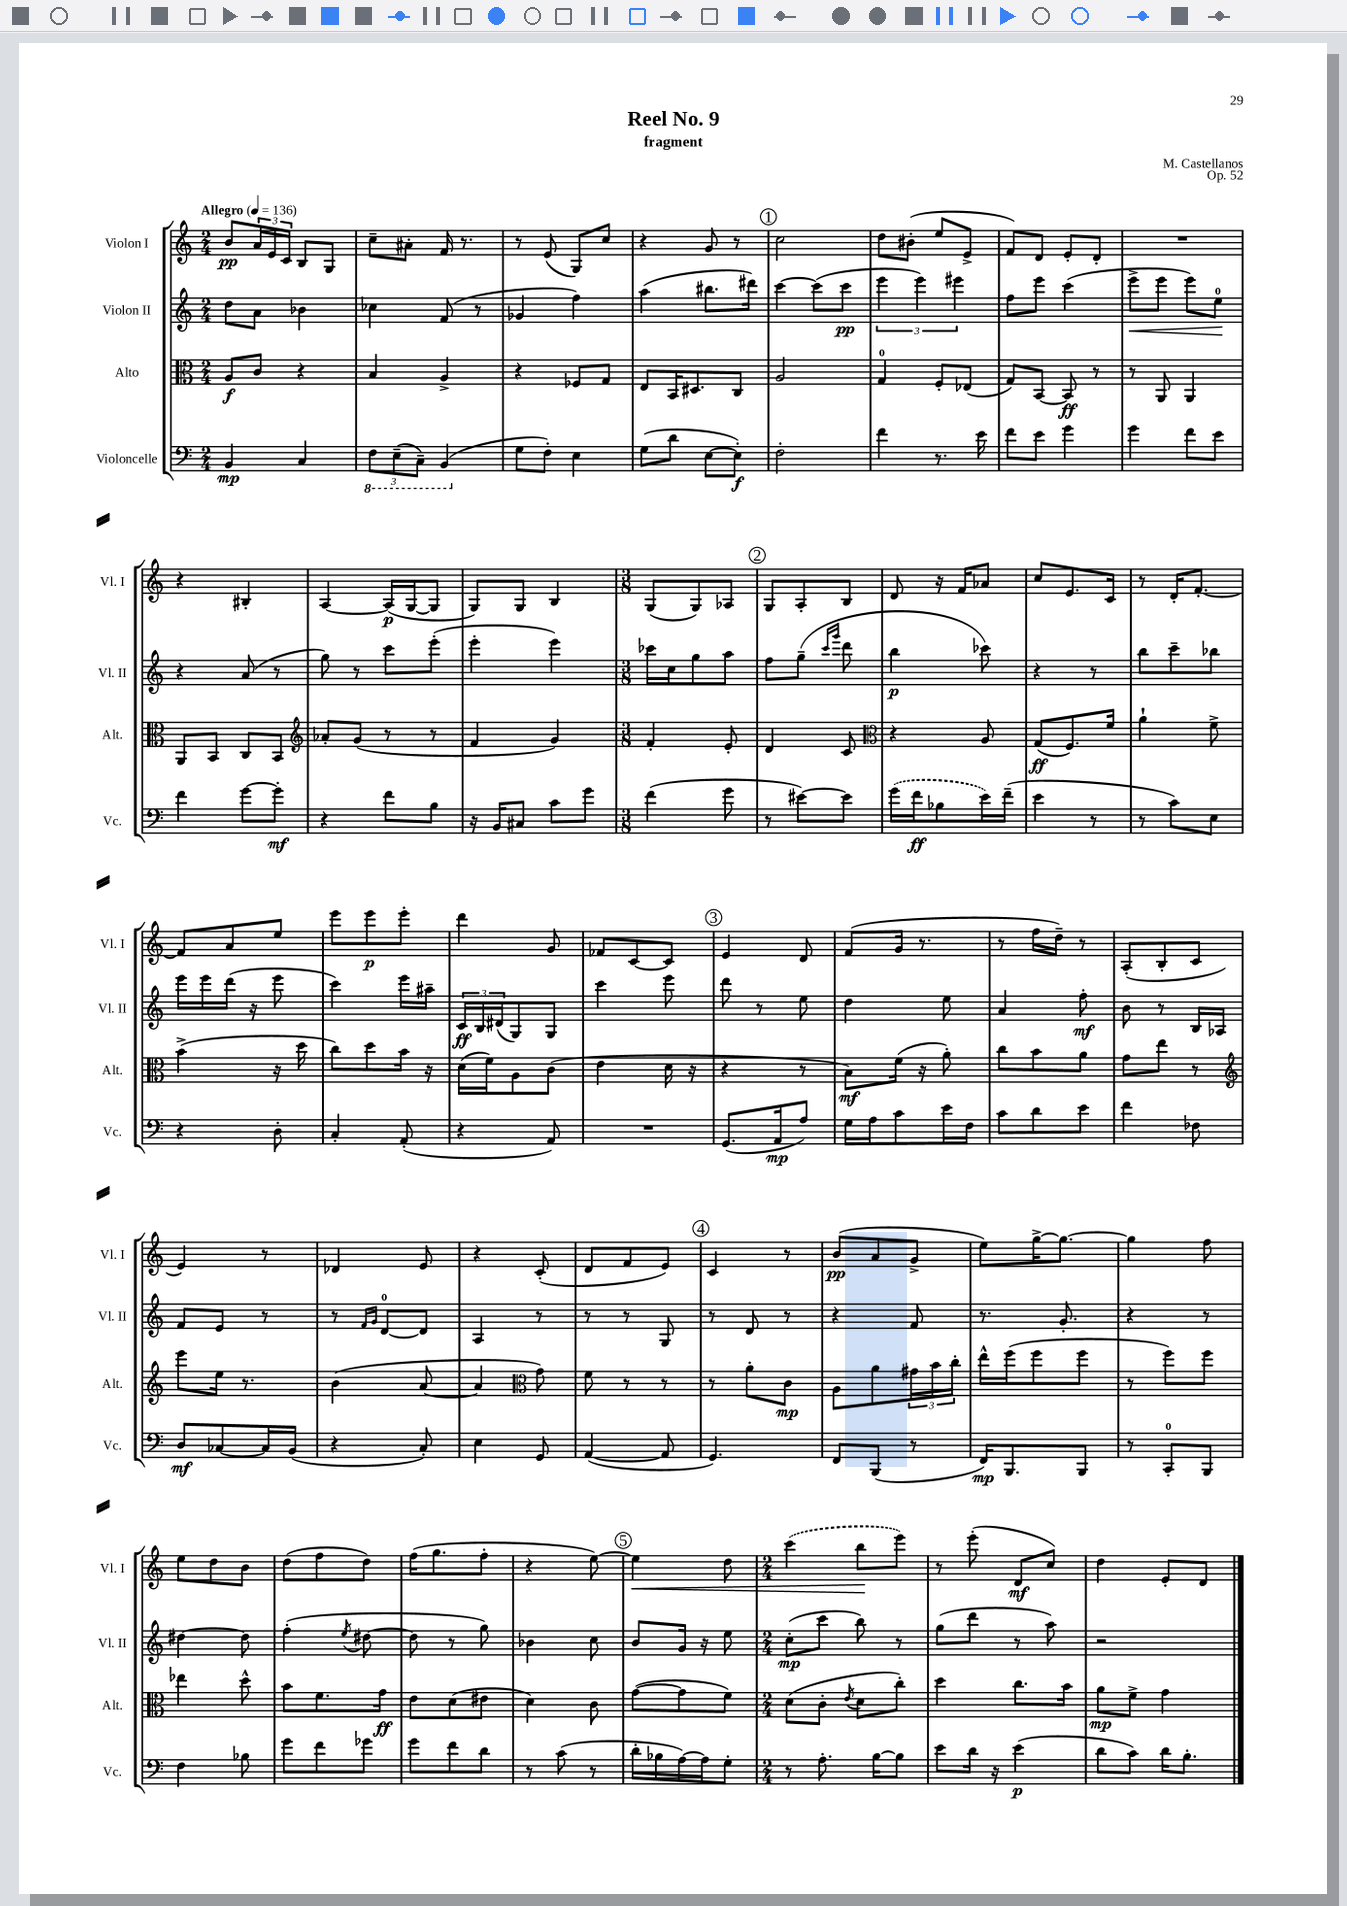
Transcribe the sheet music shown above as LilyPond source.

\header { title = "Reel No. 9" composer = "M. Castellanos" subtitle = "fragment" opus = "Op. 52" }
<<
\new StaffGroup <<
\new Staff = "s0" \with { instrumentName = "Violon I" shortInstrumentName = "Vl. I" } {
    \clef treble \key c \major \numericTimeSignature \time 2/4 \tempo "Allegro" 4 = 136
    b'8\pp \tuplet 3/2 { a'16 e'16 c'16 } b8 g8 |
    c''8-- ais'8-. f'16 r8. |
    r8 e'8( g8) c''8 |
    r4 g'8 r8 |
    \mark \markup { \circle "1" } c''2 |
    d''8 bis'8-.( e''8 e'8-> |
    f'8) d'8 e'8-. d'8-. |
    R2 |
    r4 bis4-. |
    a4~ a16\p( g16~ g8 |
    g8) g8 b4 |
    \numericTimeSignature \time 3/8 g8( g8) aes8 |
    \mark \markup { \circle "2" } g8 a8-. b8 |
    d'8 r16 f'16 aes'8 |
    c''8 e'8. c'16 |
    r8 d'16-. f'8.~-. |
    f'8 a'8 e''8 |
    e'''8 e'''8\p e'''8-. |
    d'''4 g'8 |
    fes'8 c'8~ c'8 |
    \mark \markup { \circle "3" } e'4 d'8 |
    f'8( g'16 r8. |
    r8 f''16 d''16--) r8 |
    a8-.( b8-. c'8 |
    e'4) r8 |
    des'4 e'8 |
    r4 c'8-.( |
    d'8 f'8 e'8) |
    \mark \markup { \circle "4" } c'4 r8 |
    b'8\pp( a'8 g'8-> |
    e''8) g''16~-> g''8.~ |
    g''4 f''8 |
    e''8 d''8 b'8 |
    d''8( f''8 d''8) |
    f''16( g''8. f''8-. |
    r4 e''8~) |
    \mark \markup { \circle "5" } e''4\< d''8 |
    \numericTimeSignature \time 2/4 \once \slurDashed c'''4( b''8\! e'''8) |
    r8 e'''8-.( d'8\mf c''8) |
    d''4 e'8-. d'8 \bar "|." |
}
\new Staff = "s1" \with { instrumentName = "Violon II" shortInstrumentName = "Vl. II" } {
    \clef treble \key c \major \numericTimeSignature \time 2/4
    d''8 a'8 bes'4 |
    ces''4 f'8( r8 |
    ges'4 f''4) |
    a''4( bis''8. dis'''16) |
    \mark \markup { \circle "1" } c'''4~ c'''8( c'''8\pp |
    \tuplet 3/2 { e'''4 e'''4) eis'''4 } |
    f''8 e'''8 c'''4( |
    e'''8->\< e'''8 e'''8) e''8-0\! |
    r4 a'8( r8 |
    g''8) r8 c'''8 e'''8-.( |
    e'''4-. e'''4) |
    \numericTimeSignature \time 3/8 ces'''16 c''16 g''8 a''8 |
    \mark \markup { \circle "2" } f''8 g''8--( \grace { c'''16 g'''16 } d'''8 |
    b''4\p ces'''8) |
    r4 r8 |
    b''8 c'''8-- bes''8 |
    e'''16 e'''16 d'''16( r16 e'''8 |
    c'''4) e'''16 ais''16-- |
    \tuplet 3/2 { c'16\ff b16 dis'16( } g8) g8 |
    c'''4 e'''8 |
    \mark \markup { \circle "3" } d'''8 r8 e''8 |
    d''4 e''8 |
    a'4 f''8-.\mf |
    b'8 r8 b16 aes16 |
    f'8 e'8 r8 |
    r8 \grace { f'16 g'16 } d'8-0~ d'8 |
    a4 r8 |
    r8 r8 g8 |
    \mark \markup { \circle "4" } r8 d'8 r8 |
    r4 f'8 |
    r8. g'8.-. |
    r4 r8 |
    dis''4~ dis''8 |
    f''4-.( \acciaccatura { e''8 } dis''8~ |
    dis''8 r8 g''8) |
    bes'4 c''8 |
    \mark \markup { \circle "5" } b'8 g'16 r16 e''8 |
    \numericTimeSignature \time 2/4 c''8-.\mp( c'''8 b''8) r8 |
    g''8( d'''8 r8 a''8) |
    r2 \bar "|." |
}
\new Staff = "s2" \with { instrumentName = "Alto" shortInstrumentName = "Alt." } {
    \clef alto \key c \major \numericTimeSignature \time 2/4
    a8\f c'8 r4 |
    b4 a4-> |
    r4 fes8 g8 |
    e8 b,16 dis8. c8 |
    \mark \markup { \circle "1" } a2 |
    g4-0 f8-. ees8( |
    g8) b,8~ b,8\ff r8 |
    r8 a,8 a,4 |
    a,8 b,8 c8 b,8 |
    \clef treble aes'8-. g'8( r8 r8 |
    f'4 g'4) |
    \numericTimeSignature \time 3/8 f'4-. e'8-. |
    \mark \markup { \circle "2" } d'4 c'8 |
    \clef alto r4 a8 |
    g8\ff( f8.) f'16 |
    a'4-! f'8-> |
    b'4->( r16 d''16 |
    c''8) d''8 b'16 r16 |
    d'16( f'16) a8 c'8( |
    e'4 d'16 r16 |
    \mark \markup { \circle "3" } r4 r8 |
    b8\mf) f'16( r16 a'8-.) |
    c''8 b'8 a'8 |
    g'8 e''8 r8 |
    \clef treble e'''8 e''16 r8. |
    b'4( a'8~ |
    a'4 \clef alto g'8) |
    f'8 r8 r8 |
    \mark \markup { \circle "4" } r8 a'8-. c'8\mp |
    a8 a'8 \tuplet 3/2 { gis'16 b'16 c''16-. } |
    e''16-^ f''16( f''8 f''8 |
    r8 f''8) f''8 |
    ees''4 d''8-^ |
    b'8 f'8. g'16\ff |
    e'8 d'8( eis'8 |
    d'4) c'8 |
    \mark \markup { \circle "5" } g'8~( g'8 f'8) |
    \numericTimeSignature \time 2/4 d'8( c'8-. \acciaccatura { e'8 } d'8 c''8-.) |
    d''4 c''8. b'16 |
    a'8\mp f'8-> g'4 \bar "|." |
}
\new Staff = "s3" \with { instrumentName = "Violoncelle" shortInstrumentName = "Vc." } {
    \clef bass \key c \major \numericTimeSignature \time 2/4
    b,4\mp c4 |
    \tuplet 3/2 { \ottava #-1 f,8 e,8--( c,8--) } b,,4( \ottava #0 |
    g8 f8-.) e4 |
    g8( d'8 e8~ e8-.\f) |
    \mark \markup { \circle "1" } f2-. |
    f'4 r8. e'16 |
    f'8 e'8 g'4 |
    g'4 f'8 e'8 |
    f'4 g'8~ g'8-.\mf |
    r4 f'8 b8 |
    r16 b,16 cis8 c'8 g'8 |
    \numericTimeSignature \time 3/8 f'4( g'8 |
    \mark \markup { \circle "2" } r8 eis'8~) eis'8 |
    \once \slurDashed g'16( f'16\ff bes8 e'16) f'16--( |
    e'4 r8 |
    r8 c'8) e8 |
    r4 d8-. |
    c4-. a,8-.( |
    r4 a,8) |
    R4. |
    \mark \markup { \circle "3" } g,8.( a,16\mp a8) |
    g16 a16 c'8 e'16 f16 |
    c'8 d'8 e'8 |
    f'4 fes8 |
    d8\mf ces8~ ces16 b,16( |
    r4 c8-.) |
    e4 g,8 |
    a,4~( a,8 |
    \mark \markup { \circle "4" } g,4.) |
    f,8 b,,8( r8 |
    f,16\mp) b,,8. b,,8 |
    r8 c,8-0-. b,,8 |
    f4 bes8 |
    g'8 f'8 ges'8 |
    g'8 f'8 d'8 |
    r8 c'8( r8 |
    \mark \markup { \circle "5" } d'16-. bes16 a16~) a16 g8-. |
    \numericTimeSignature \time 2/4 r8 a8.-. b16~ b8 |
    e'8 d'16 r16 e'4\p( |
    d'8 c'8) d'16 b8.-. \bar "|." |
}
>>
>>
\layout { \context { \Score \remove "Bar_number_engraver" } }
